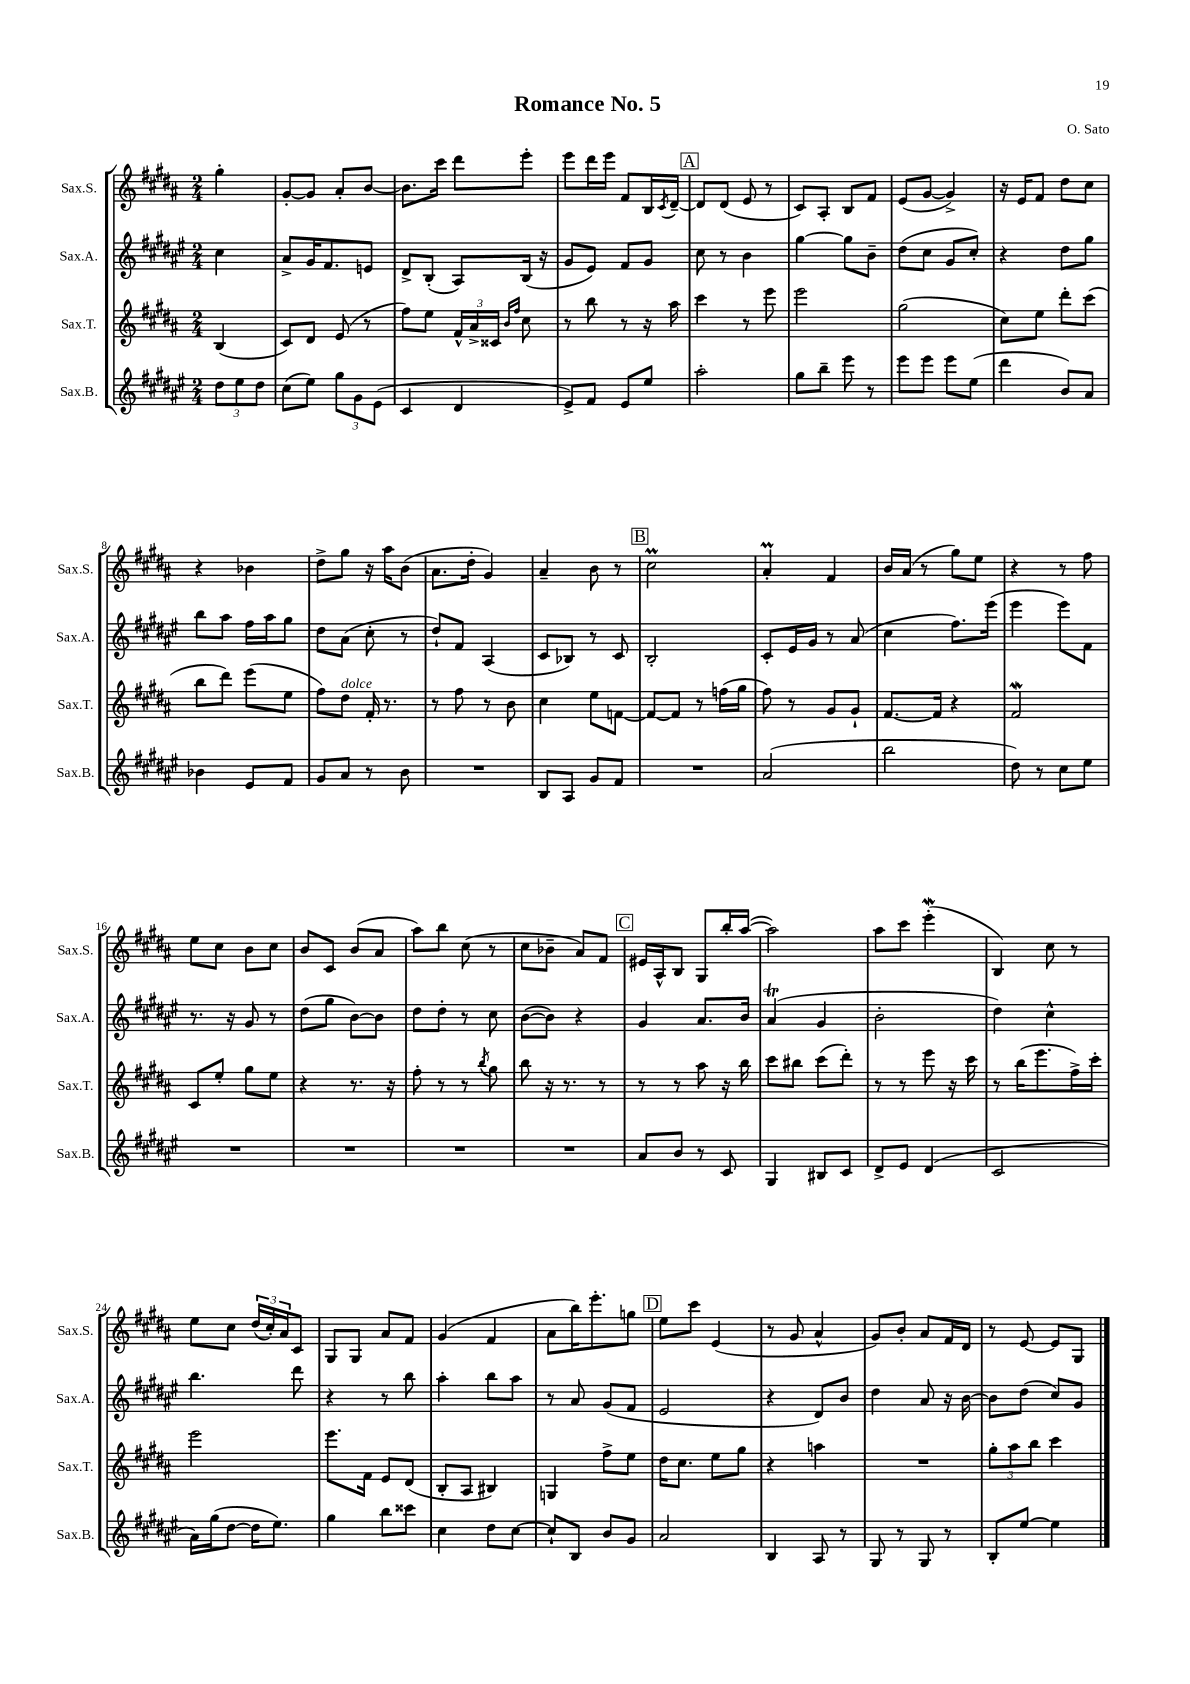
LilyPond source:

\header { title = "Romance No. 5" composer = "O. Sato" }
<<
\new StaffGroup <<
\new Staff = "s0" \with { instrumentName = "Sax.S." shortInstrumentName = "Sax.S." } {
    \clef treble \key b \major \numericTimeSignature \time 2/4 \partial 4
    gis''4-. |
    gis'8~-. gis'8 ais'8-. b'8~ |
    b'8. cis'''16 dis'''8 e'''8-. |
    e'''8 dis'''16 e'''16 fis'8 b16 \acciaccatura { cis'8 } dis'16~-- |
    \mark \markup { \box "A" } dis'8 dis'8( e'8 r8 |
    cis'8) ais8-. b8 fis'8 |
    e'8( gis'8~ gis'4->) |
    r16 e'16 fis'8 dis''8 cis''8 |
    r4 bes'4 |
    dis''8-> gis''8 r16 ais''16 b'8( |
    ais'8. dis''16-. gis'4) |
    ais'4-- b'8 r8 |
    \mark \markup { \box "B" } cis''2\prall |
    ais'4-.\prall fis'4 |
    b'16 ais'16( r8 gis''8) e''8 |
    r4 r8 fis''8 |
    e''8 cis''8 b'8 cis''8 |
    b'8 cis'8 b'8( ais'8 |
    ais''8) b''8 cis''8( r8 |
    cis''8 bes'8-- ais'8) fis'8 |
    \mark \markup { \box "C" } eis'16 ais16-^ b8 gis8 b''16-. ais''16~( |
    ais''2) |
    ais''8 cis'''8 e'''4-.\mordent( |
    b4) cis''8 r8 |
    e''8 cis''8 \tuplet 3/2 { dis''16( cis''16-.) ais'16 } cis'8 |
    gis8 gis8 ais'8 fis'8 |
    gis'4( fis'4 |
    ais'8 b''16) e'''8.-. g''8 |
    \mark \markup { \box "D" } e''8 cis'''8 e'4( |
    r8 gis'8 ais'4-^ |
    gis'8) b'8-. ais'8 fis'16 dis'16 |
    r8 e'8~ e'8 gis8 \bar "|." |
}
\new Staff = "s1" \with { instrumentName = "Sax.A." shortInstrumentName = "Sax.A." } {
    \clef treble \key fis \major \numericTimeSignature \time 2/4 \partial 4
    cis''4 |
    ais'8-> gis'16 fis'8. e'8 |
    dis'8-> b8-.( ais8) b16( r16 |
    gis'8 eis'8) fis'8 gis'8 |
    \mark \markup { \box "A" } cis''8 r8 b'4 |
    gis''4~ gis''8 b'8-- |
    dis''8( cis''8 gis'8 cis''8-.) |
    r4 dis''8 gis''8 |
    b''8 ais''8 fis''16 ais''16 gis''8 |
    dis''8 ais'8( cis''8-. r8 |
    dis''8-!) fis'8 ais4( |
    cis'8 bes8) r8 cis'8 |
    \mark \markup { \box "B" } b2-. |
    cis'8-. eis'16 gis'16 r8 ais'8( |
    cis''4 fis''8.) eis'''16( |
    eis'''4 eis'''8) fis'8 |
    r8. r16 gis'8 r8 |
    dis''8( gis''8 b'8~) b'8 |
    dis''8 dis''8-. r8 cis''8 |
    b'8~( b'8) r4 |
    \mark \markup { \box "C" } gis'4 ais'8. b'16 |
    ais'4\trill( gis'4 |
    b'2-. |
    dis''4) cis''4-^ |
    b''4. dis'''8 |
    r4 r8 b''8 |
    ais''4-. b''8 ais''8 |
    r8 ais'8 gis'8( fis'8 |
    \mark \markup { \box "D" } eis'2 |
    r4 dis'8) b'8 |
    dis''4 ais'8 r16 b'16~ |
    b'8 dis''8( cis''8) gis'8 \bar "|." |
}
\new Staff = "s2" \with { instrumentName = "Sax.T." shortInstrumentName = "Sax.T." } {
    \clef treble \key b \major \numericTimeSignature \time 2/4 \partial 4
    b4( |
    cis'8) dis'8 e'8( r8 |
    fis''8) e''8 \tuplet 3/2 { fis'16-^ ais'16-> cisis'16 } \grace { b'16 fis''16 } cis''8 |
    r8 b''8 r8 r16 ais''16 |
    \mark \markup { \box "A" } cis'''4 r8 e'''8 |
    e'''2 |
    gis''2( |
    cis''8) e''8 dis'''8-. cis'''8( |
    b''8 dis'''8) e'''8( e''8 |
    fis''8) dis''8^\markup { \italic "dolce" } fis'16-. r8. |
    r8 fis''8 r8 b'8 |
    cis''4 e''8 f'8~ |
    \mark \markup { \box "B" } f'8~ f'8 r8 f''16( gis''16 |
    fis''8) r8 gis'8 gis'8-! |
    fis'8.~ fis'16 r4 |
    fis'2\mordent |
    cis'8 e''8-. gis''8 e''8 |
    r4 r8. r16 |
    fis''8-. r8 r8 \acciaccatura { b''8 } gis''8 |
    b''8 r16 r8. r8 |
    \mark \markup { \box "C" } r8 r8 ais''8 r16 b''16 |
    cis'''8 bis''8 cis'''8( dis'''8-.) |
    r8 r8 e'''8 r16 cis'''16 |
    r8 b''16( e'''8. fis''16->) cis'''16-. |
    e'''2 |
    e'''8. fis'16 e'8 dis'8( |
    b8-. ais8 bis4) |
    g4 fis''8-> e''8 |
    \mark \markup { \box "D" } dis''16 cis''8. e''8 gis''8 |
    r4 a''4 |
    R2 |
    \tuplet 3/2 { gis''8-. ais''8 b''8 } cis'''4 \bar "|." |
}
\new Staff = "s3" \with { instrumentName = "Sax.B." shortInstrumentName = "Sax.B." } {
    \clef treble \key fis \major \numericTimeSignature \time 2/4 \partial 4
    \tuplet 3/2 { dis''8 eis''8 dis''8 } |
    cis''8( eis''8) \tuplet 3/2 { gis''8 gis'8 eis'8( } |
    cis'4 dis'4 |
    eis'8->) fis'8 eis'8 eis''8 |
    \mark \markup { \box "A" } ais''2-. |
    gis''8 b''8-- eis'''8 r8 |
    eis'''8 eis'''8 eis'''8 eis''8( |
    dis'''4 b'8) ais'8 |
    bes'4 eis'8 fis'8 |
    gis'8 ais'8 r8 b'8 |
    R2 |
    b8 ais8 gis'8 fis'8 |
    \mark \markup { \box "B" } R2 |
    ais'2( |
    b''2 |
    dis''8) r8 cis''8 eis''8 |
    R2 |
    R2 |
    R2 |
    R2 |
    \mark \markup { \box "C" } ais'8 b'8 r8 cis'8 |
    gis4 bis8 cis'8 |
    dis'8-> eis'8 dis'4( |
    cis'2 |
    ais'16) gis''16( dis''8~ dis''16 eis''8.) |
    gis''4 b''8 cisis'''8 |
    cis''4 dis''8 cis''8~ |
    cis''8-! b8 b'8 gis'8 |
    \mark \markup { \box "D" } ais'2 |
    b4 ais8 r8 |
    gis8 r8 gis8 r8 |
    b8-. eis''8~ eis''4 \bar "|." |
}
>>
>>
